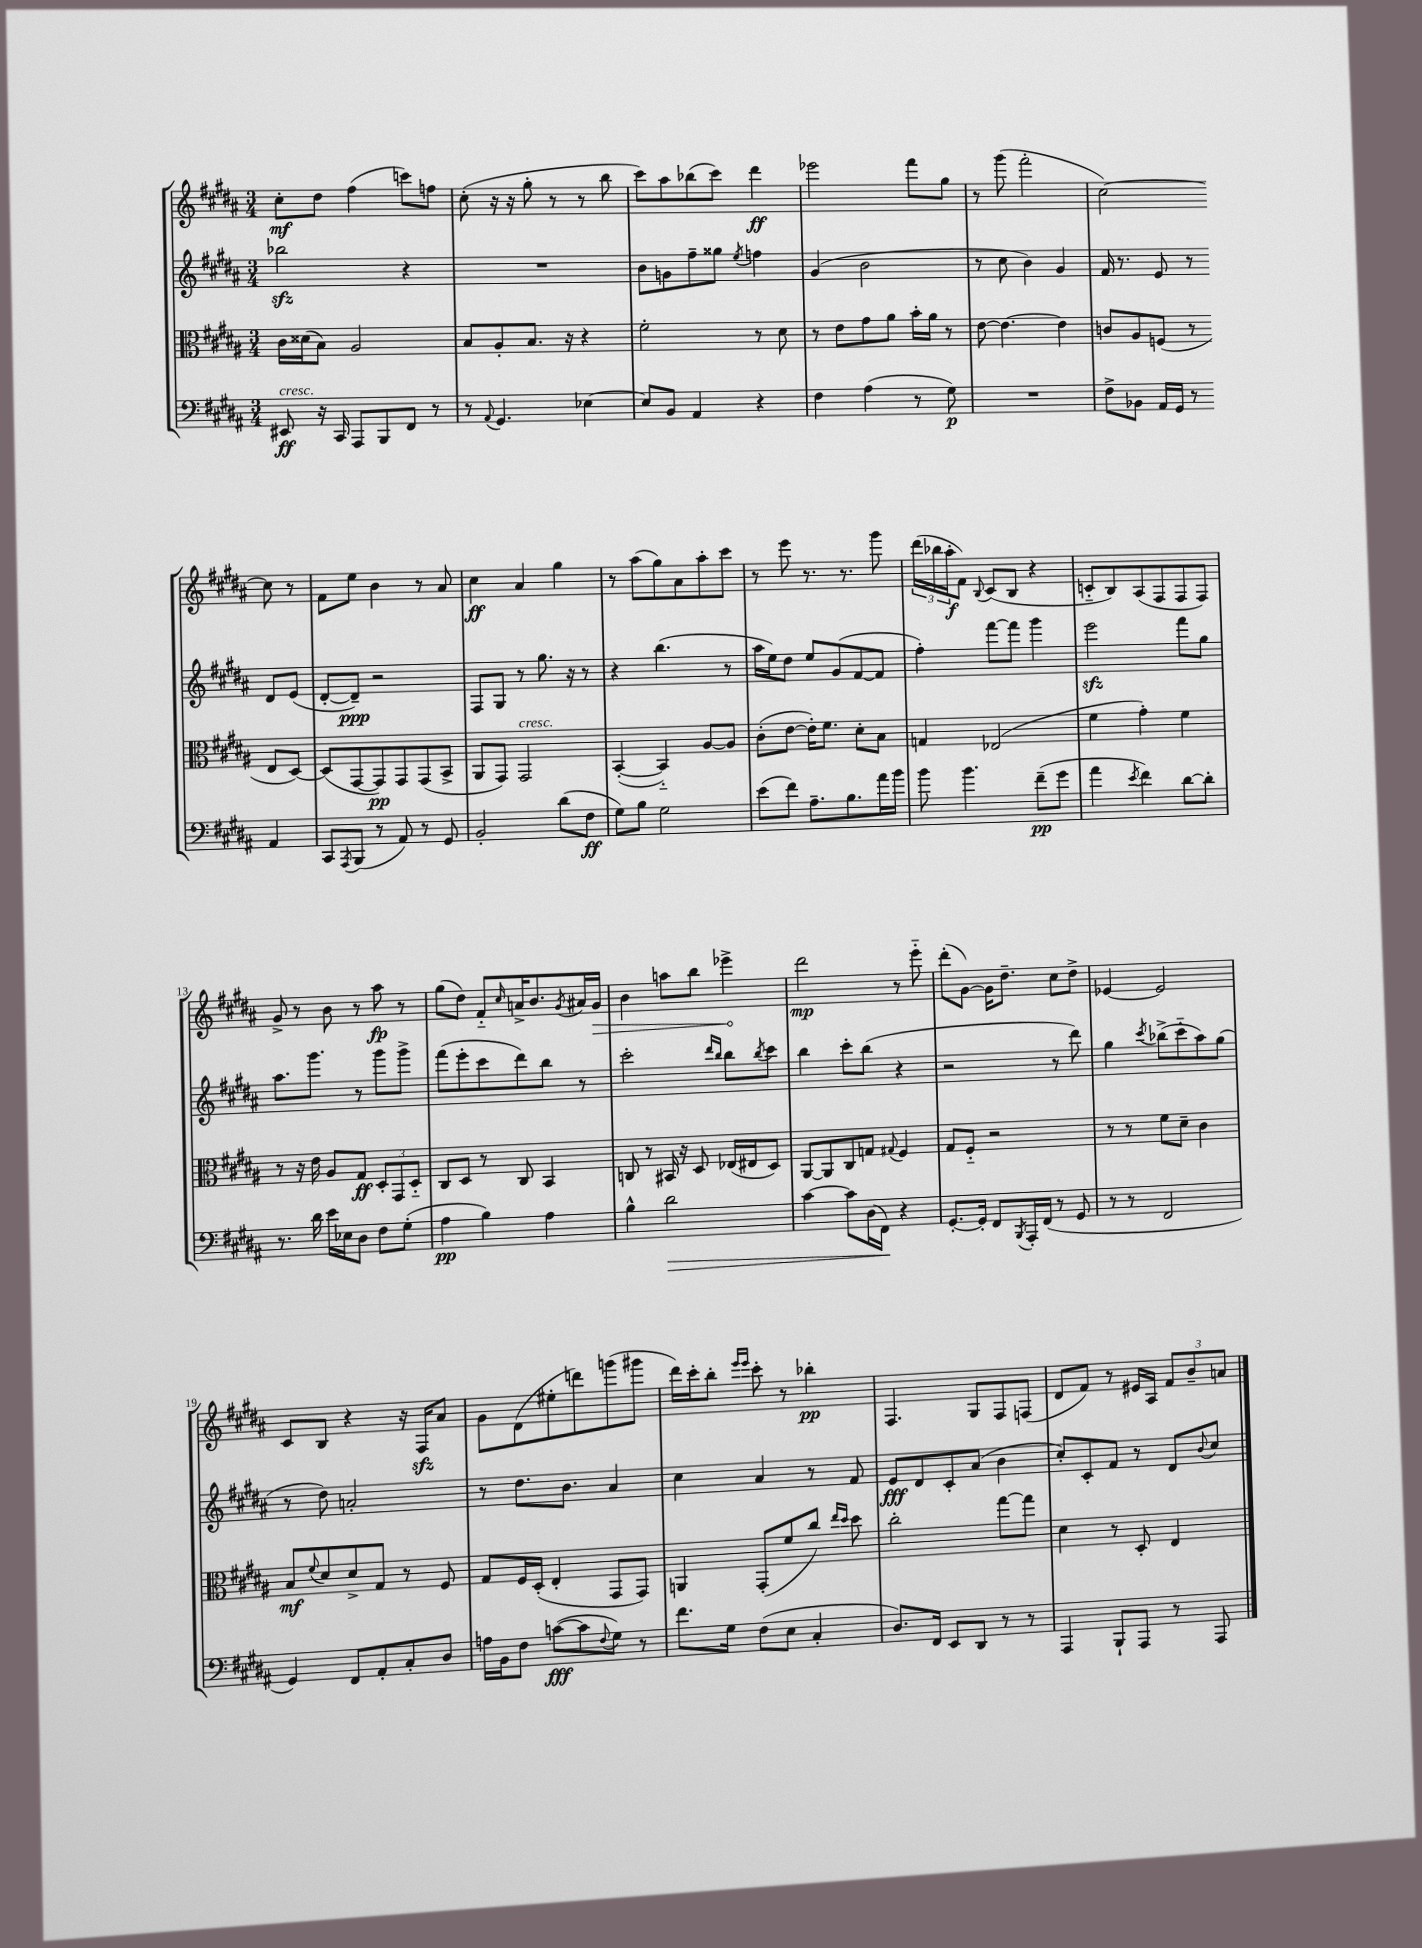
<<
\new StaffGroup <<
\new Staff = "s0" {
    \clef treble \key b \major \numericTimeSignature \time 3/4
    cis''8-.\mf dis''8 fis''4( c'''8) f''8 |
    cis''8-.( r16 r16 gis''8-. r8 r8 b''8 |
    cis'''8) ais''8 bes''8( cis'''8) dis'''4\ff |
    ees'''2 fis'''8 gis''8 |
    r8 gis'''8( fis'''2-. |
    cis''2~) cis''8 r8 |
    fis'8 e''8 b'4 r8 ais'8 |
    cis''4\ff ais'4 gis''4 |
    r8 ais''8( gis''8) ais'8 ais''8-. cis'''8 |
    r8 e'''8 r8. r8. gis'''8 |
    \tuplet 3/2 { dis'''16( bes''16 ais''16-.\f } fis'8) \appoggiatura { b8 } cis'8( b8 r4 |
    c'8-_ b8) ais8( fis8 fis8 fis8) |
    gis'8-> r8 b'8 r8 ais''8\fp r8 |
    gis''8( dis''8) fis'8-_ \grace { cis''16 } a'16-> b'8. \acciaccatura { gis'8 } ais'16 \once \override Hairpin.circled-tip = ##t gis'16\> |
    b'4 a''8 b''8 ees'''4->\! |
    dis'''2\mp r8 e'''8-_ |
    dis'''8-.( gis'8~) gis'16 dis''8.-- cis''8 dis''8-> |
    ees'4~ ees'2 |
    cis'8 b8 r4 r16 fis16\sfz ais'8 |
    gis'8 dis'8( eis''8-. d'''8) g'''8( gis'''8 |
    dis'''16) cis'''16-. b''8-. \grace { e'''16 e'''16 } cis'''8-. r8 bes''4-.\pp |
    fis4. gis8 fis8 f8( |
    dis'8 fis'8) r8 eis'16 ais16 \tuplet 3/2 { fis'8 b'8-- a'8 } \bar "|." |
}
\new Staff = "s1" {
    \clef treble \key b \major \numericTimeSignature \time 3/4
    bes''2\sfz r4 |
    R2. |
    b'8 g'8 fis''8-- gisis''8 \acciaccatura { e''8 } f''4 |
    gis'4( b'2 |
    r8 cis''8 b'4) gis'4 |
    fis'16 r8. e'8 r8 dis'8 e'8( |
    dis'8~-. dis'8--\ppp) r2 |
    fis8 gis8 r8 gis''8. r16 r8 |
    r4 b''4.( r8 |
    ais''16 e''16) dis''8 e''8 gis'8( fis'8~ fis'8 |
    fis''4-.) fis'''8~ fis'''8 gis'''4 |
    e'''2\sfz fis'''8 gis''8 |
    ais''8. gis'''8. r8 gis'''8 gis'''8-> |
    fis'''8( e'''8-. cis'''8 dis'''8) b''8 r8 |
    cis'''2-. \grace { dis'''16 b''16 } b''8 \acciaccatura { b''8 } cis'''8 |
    b''4 cis'''8-. b''8( r4 |
    r2 r8 dis'''8) |
    gis''4 \acciaccatura { cis'''8 } bes''8->( cis'''8-_ ais''8) gis''8( |
    r8 dis''8) a'2-. |
    r8 dis''8. b'8. ais'4 |
    cis''4 ais'4 r8 fis'8 |
    e'8\fff dis'8 cis'8-. ais'8( b'4 |
    cis''8-.) cis'8-. fis'8 r8 dis'8 \appoggiatura { b'8 } cis''8 \bar "|." |
}
\new Staff = "s2" {
    \clef alto \key b \major \numericTimeSignature \time 3/4
    cis'16 disis'16( b8) ais2 |
    b8 ais8-. b8. r16 r4 |
    fis'2-. r8 dis'8 |
    r8 e'8 gis'8 ais'8 b'16-. ais'16 r8 |
    e'8~ e'4.~ e'4 |
    c'8 ais8 f8( r8 e8 dis8~) |
    dis8( gis,8~ gis,8\pp) gis,8 gis,8( b,8-> |
    ais,8 gis,8) gis,2^\markup { \italic "cresc." } |
    b,4~-.( b,4-_) ais8~ ais8 |
    cis'8-.( e'8~ e'16-.) fis'8. dis'8-. b8 |
    g4 ees2( |
    fis'4 gis'4-.) fis'4 |
    r8 r16 e'16 ais8 gis8\ff \tuplet 3/2 { dis8-. gis,8 dis8-_ } |
    cis8 dis8 r8 cis8 b,4 |
    c8 r8 bis,16 r16 dis8 ees16( eis16 dis8) |
    ais,8~ ais,8 cis8 g8 \appoggiatura { gis8 } fis4 |
    gis8 fis8-_ r2 |
    r8 r8 fis'8 dis'8-- cis'4 |
    b8\mf \appoggiatura { fis'8 } dis'8 dis'8-> gis8 r8 fis8 |
    gis8 fis16 dis16-.( e4-. gis,8 gis,8) |
    a,4 gis,8-.( fis'8 cis''8) \grace { e''16 dis''16 } dis''8 |
    cis''2-. gis''8~ gis''8 |
    dis'4 r8 dis8-. e4 \bar "|." |
}
\new Staff = "s3" {
    \clef bass \key b \major \numericTimeSignature \time 3/4
    eis,8\ff^\markup { \italic "cresc." } r16 cis,16 ais,,8 b,,8 fis,8 r8 |
    r8 \appoggiatura { ais,8 } gis,4. ees4~ |
    ees8 b,8 ais,4 r4 |
    fis4 ais4( r8 gis8\p) |
    R2. |
    fis8-> bes,8 ais,16 gis,16 r8 ais,4 |
    cis,8 \acciaccatura { ais,,8 } b,,8( r8 ais,8) r8 gis,8 |
    b,2-. dis'8( fis8\ff |
    gis8) b8 gis2 |
    e'8( fis'8) ais8.-- b8. ais'16 b'16 |
    b'8 b'4. fis'8--\pp( gis'8 |
    ais'4 \acciaccatura { e'8 } fis'4) dis'8~ dis'8-. |
    r8. dis'16 e'16 ees16 dis8 fis8 gis8-.( |
    ais4\pp b4) ais4 |
    b4-^ dis'2\> |
    cis'4~ cis'8 dis16( fis,16\!) r4 |
    gis,8.~-. gis,16-. fis,8 \acciaccatura { b,,8 } ais,,16-. fis,16( r8 gis,8 |
    r8 r8 fis,2 |
    gis,4) fis,8 ais,8-. cis8-. dis8 |
    a16 b,16 fis8 c'8~\fff( c'8 \appoggiatura { fis8 } gis8) r8 |
    fis'8. gis16 fis8( e8 cis4-. |
    dis8.) fis,16 e,8 dis,8 r8 r8 |
    ais,,4 b,,8-! ais,,8 r8 ais,,8 \bar "|." |
}
>>
>>
